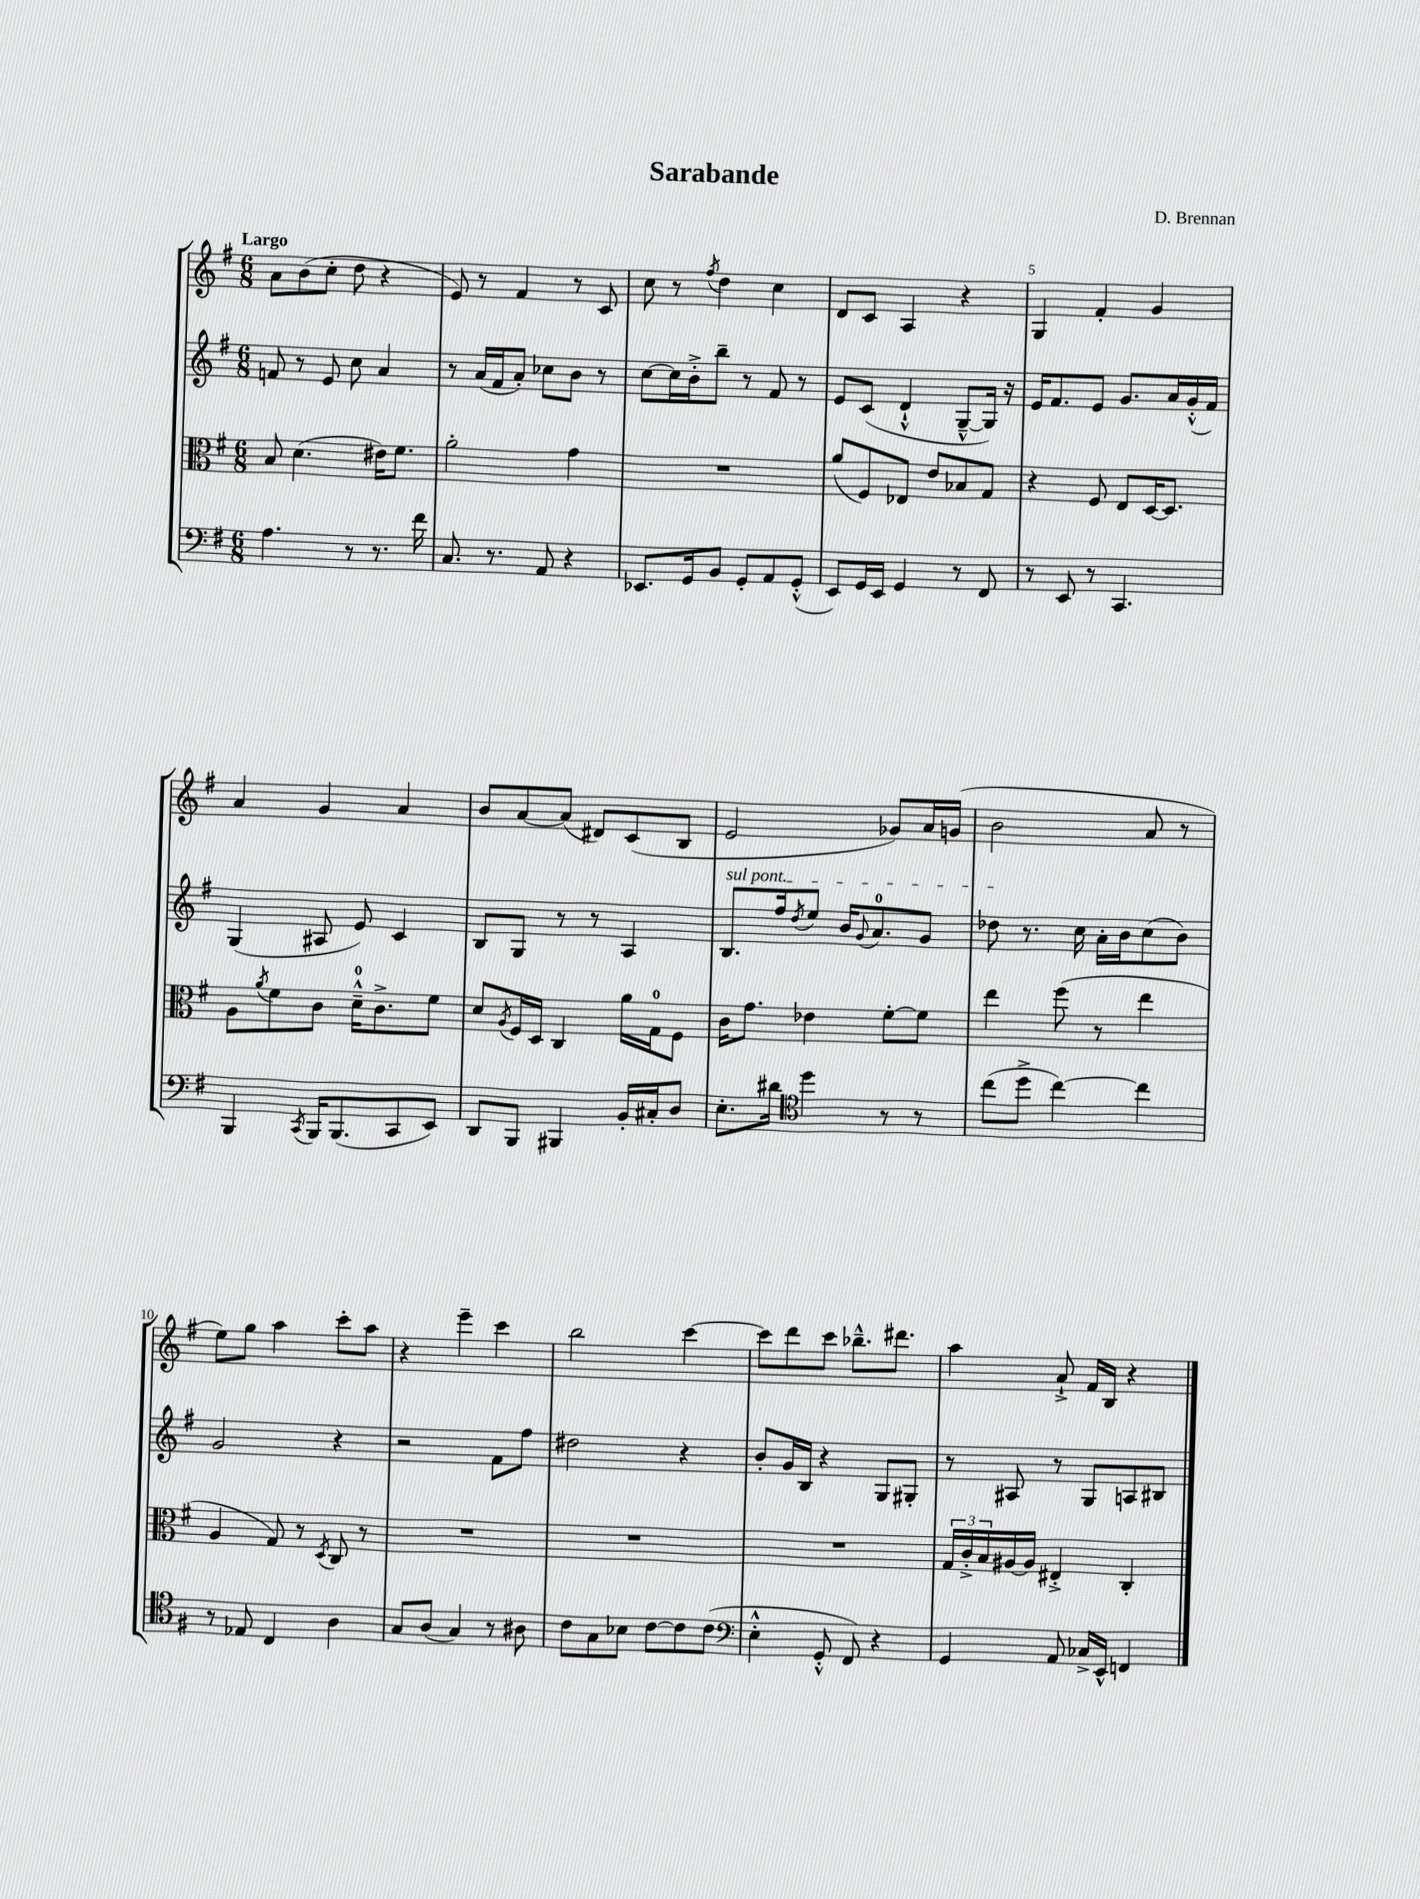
\header { title = "Sarabande" composer = "D. Brennan" }
<<
\new StaffGroup <<
\new Staff = "s0" {
    \clef treble \key g \major \numericTimeSignature \time 6/8 \tempo "Largo"
    a'8 b'8( c''8-. d''8 r4 |
    e'8) r8 fis'4 r8 c'8 |
    c''8 r8 \acciaccatura { fis''8 } d''4 c''4 |
    d'8 c'8 a4 r4 |
    g4 fis'4-. g'4 |
    a'4 g'4 a'4 |
    b'8 a'8~ a'8( dis'8) c'8( b8 |
    e'2 ges'8) a'16 g'16( |
    b'2 a'8 r8 |
    e''8) g''8 a''4 c'''8-. a''8 |
    r4 e'''4-- c'''4 |
    b''2 c'''4~ |
    c'''8 d'''8 c'''8 bes''8.---^ dis'''8. |
    a''4 a'8-!-> fis'16 b16 r4 \bar "|." |
}
\new Staff = "s1" {
    \clef treble \key g \major \numericTimeSignature \time 6/8
    f'8 r8 e'8 c''8 a'4 |
    r8 a'16( fis'16 a'8-.) ces''8 b'8 r8 |
    c''8~ c''16 b'16-.-> b''8-- r8 fis'8 r8 |
    e'8 c'8( d'4-!-^ g8~---^ g16) r16 |
    e'16 fis'8. e'8 g'8. a'16 g'16-.-^( fis'16) |
    g4( ais8 e'8) c'4 |
    b8 g8 r8 r8 a4 |
    \once \override TextSpanner.bound-details.left.text = \markup { \italic "sul pont." } b8.\startTextSpan fis''16 \acciaccatura { d''8 } e''8 b'16 \appoggiatura { g'8 } a'8.-0 g'8 |
    des''8\stopTextSpan r8. c''16 a'16-. b'16 c''8( b'8) |
    g'2 r4 |
    r2 fis'8 fis''8 |
    dis''2 r4 |
    b'8-. g'16 b16 r4 g8 gis8-. |
    r8 ais8 r8 g8 a8 bis8 \bar "|." |
}
\new Staff = "s2" {
    \clef alto \key g \major \numericTimeSignature \time 6/8
    b8 d'4.( eis'16) fis'8. |
    a'2-. g'4 |
    R2. |
    a'8( fis8) ees8 e'8 bes8 g8 |
    r4 fis8 e8 d16~ d8. |
    a8 \acciaccatura { a'8 } fis'8 c'8 d'16-0---^ c'8.-> fis'8 |
    d'8 \acciaccatura { a8 } fis16 d16 c4 a'16 g16-0 fis8 |
    c'16 g'8. ees'4 fis'8~-. fis'8 |
    e''4 fis''8( r8 e''4 |
    a4 g8) r8 \acciaccatura { d8 } c8 r8 |
    R2. |
    R2. |
    R2. |
    \tuplet 3/2 { g16 c'16-.-> b16 } ais16~ ais16 eis4-.-> c4-. \bar "|." |
}
\new Staff = "s3" {
    \clef bass \key g \major \numericTimeSignature \time 6/8
    a4. r8 r8. fis'16 |
    c8. r8. a,8 r4 |
    ees,8. g,16 b,8 g,8-. a,8 g,8-.-^( |
    e,8) g,16 e,16 g,4 r8 fis,8 |
    r8 e,8 r8 c,4. |
    b,,4 \acciaccatura { c,8 } b,,16 b,,8.( c,8 e,8) |
    d,8 b,,8 bis,,4 b,16-. cis16-. d8 |
    e8.-. dis'16 \clef tenor d''4 r8 r8 |
    c''8( d''8-> c''4~) c''4 |
    r8 ees8 c4 a4 |
    g8 a8( g4) r8 ais8 |
    c'8 g8 bes8 c'8~ c'8 c'8( |
    \clef bass e4-.-^ g,8-.-^ fis,8) r4 |
    g,4 a,8 ces16-> e,16-^ f,4 \bar "|." |
}
>>
>>
\layout { \context { \Score \override BarNumber.break-visibility = ##(#f #t #t) barNumberVisibility = #(every-nth-bar-number-visible 5) } }
